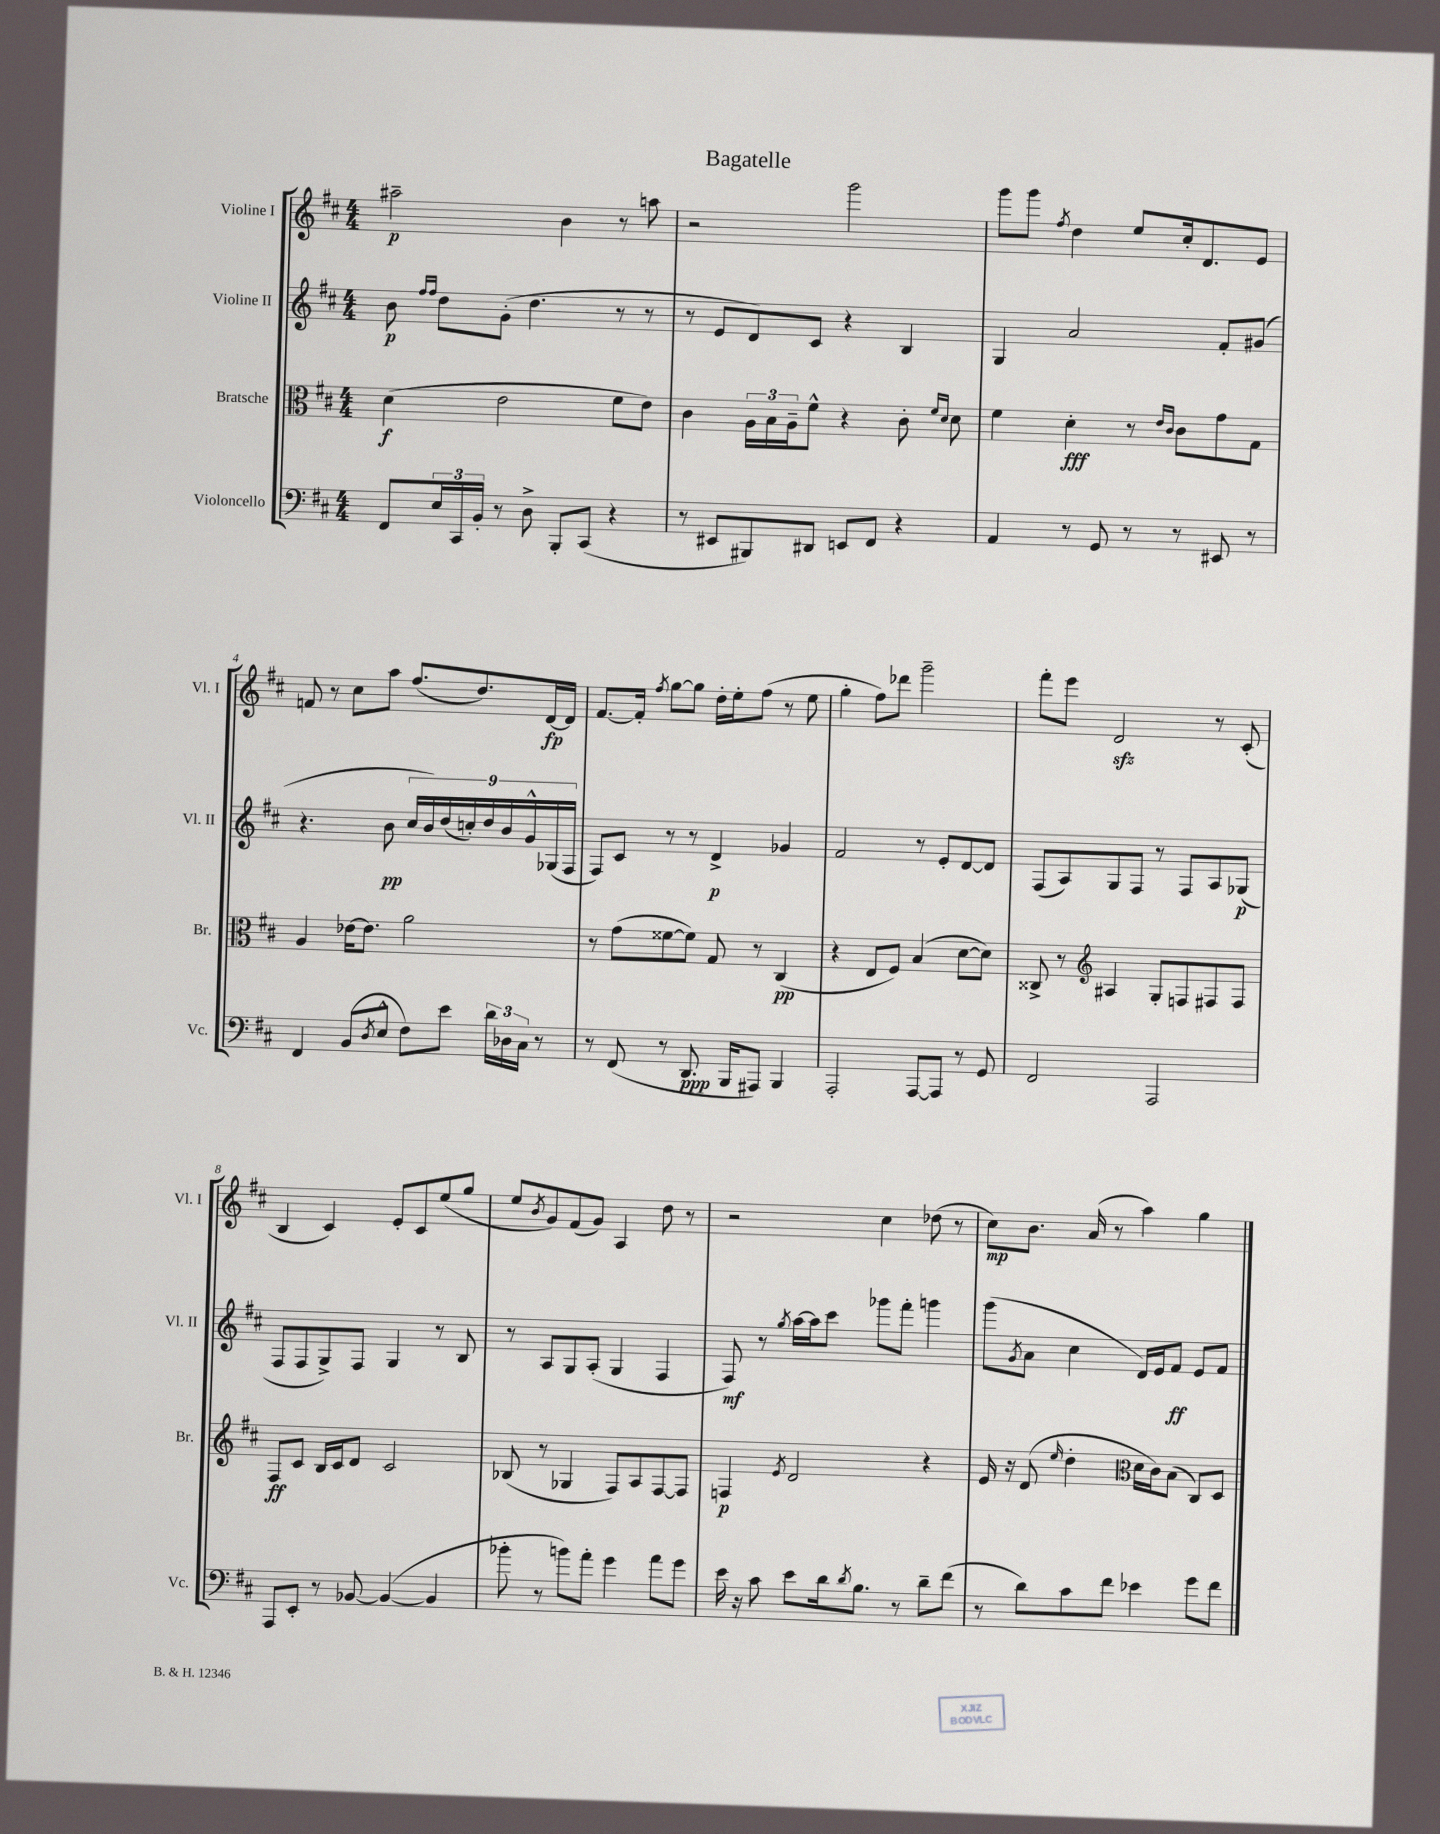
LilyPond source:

\header { title = "Bagatelle" }
<<
\new StaffGroup <<
\new Staff = "s0" \with { instrumentName = "Violine I" shortInstrumentName = "Vl. I" } {
    \clef treble \key d \major \numericTimeSignature \time 4/4
    ais''2--\p b'4 r8 a''8 |
    r2 g'''2 |
    g'''8 g'''8 \acciaccatura { fis''8 } d''4 e''8 cis''16-. d'8. e'8 |
    f'8 r8 cis''8 a''8 fis''8.( d''8.) d'16~\fp d'16 |
    fis'8.~ fis'16-. \acciaccatura { fis''8 } g''8~ g''8 d''16-. e''16-. fis''8( r8 e''8 |
    g''4-. fis''8) des'''8 g'''2-- |
    fis'''8-. e'''8 d'2\sfz r8 cis'8-.( |
    b4 cis'4) e'8-. cis'8 e''8( g''8 |
    e''8 \acciaccatura { b'8 } g'8) fis'8( g'8) a4 d''8 r8 |
    r2 cis''4 des''8( r8 |
    cis''8\mp) b'8. a'16( r8 a''4) g''4 \bar "|." |
}
\new Staff = "s1" \with { instrumentName = "Violine II" shortInstrumentName = "Vl. II" } {
    \clef treble \key d \major \numericTimeSignature \time 4/4
    b'8\p \grace { fis''16 fis''16 } d''8 g'8-.( d''4. r8 r8 |
    r8 e'8 d'8) cis'8 r4 b4 |
    g4 a'2 fis'8-. gis'8( |
    r4. b'8\pp \tuplet 9/8 { cis''16 b'16) d''16( c''16-.) d''16 b'16 g'16-^ ges16( fis16 } |
    fis8) cis'8 r8 r8 d'4->\p ges'4 |
    fis'2 r8 e'8-. d'8~ d'8 |
    fis8( a8) g8 fis8 r8 fis8 a8 ges8\p( |
    fis8 fis8 g8->) fis8 g4 r8 b8 |
    r8 a8 g8 a8-.( g4 fis4 |
    fis8\mf) r8 \acciaccatura { g''8 } a''16~ a''16 cis'''8 ges'''8 fis'''8-. g'''4 |
    g'''8( \acciaccatura { g'8 } a'8 cis''4 d'16) e'16 fis'8\ff e'8 fis'8 \bar "|." |
}
\new Staff = "s2" \with { instrumentName = "Bratsche" shortInstrumentName = "Br." } {
    \clef alto \key d \major \numericTimeSignature \time 4/4
    d'4\f( e'2 fis'8 e'8) |
    cis'4 \tuplet 3/2 { a16 b16 a16-- } fis'8-^ r4 cis'8-. \grace { fis'16 d'16 } d'8 |
    fis'4 d'4-.\fff r8 \grace { e'16 cis'16 } cis'8 g'8 g8 |
    a4 ees'16~ ees'8. a'2 |
    r8 g'8( fisis'8~ fisis'8) g8 r8 cis4\pp( |
    r4 e8 fis8) b4( d'8~ d'8) |
    cisis8-> r8 \clef treble ais4 g8-. f8 fis8 fis8 |
    fis8\ff cis'8 b16 cis'16 d'8 cis'2 |
    bes8( r8 ges4 fis8) a8 fis8~ fis8 |
    f4\p \acciaccatura { e'8 } d'2 r4 |
    e'16 r16 d'8( \grace { e''16 } d''4-. \clef alto d'16 cis'16) b8( cis8) d8 \bar "|." |
}
\new Staff = "s3" \with { instrumentName = "Violoncello" shortInstrumentName = "Vc." } {
    \clef bass \key d \major \numericTimeSignature \time 4/4
    fis,8 \tuplet 3/2 { e16 cis,16 b,16-. } r8 d8-> b,,8-. cis,8( r4 |
    r8 eis,8 bis,,8) dis,8 e,8 fis,8 r4 |
    a,4 r8 g,8 r8 r8 eis,8 r8 |
    fis,4 b,8( \acciaccatura { d8 } e8-^ fis8) e'8 \tuplet 3/2 { d'16 des16 cis16 } r8 |
    r8 fis,8( r8 d,8.\ppp b,,16 ais,,8) b,,4 |
    a,,2-. a,,8~ a,,8 r8 g,8 |
    fis,2 a,,2 |
    a,,8 e,8-. r8 bes,8~ bes,4~( bes,4 |
    bes'8-. r8 b'8) a'8-. g'4 a'8 g'8 |
    e'16 r16 cis'8 e'8 d'16 \acciaccatura { d'8 } b8. r8 d'8-- fis'8( |
    r8 d'8) cis'8 fis'8 ees'4 g'8 fis'8 \bar "|." |
}
>>
>>
